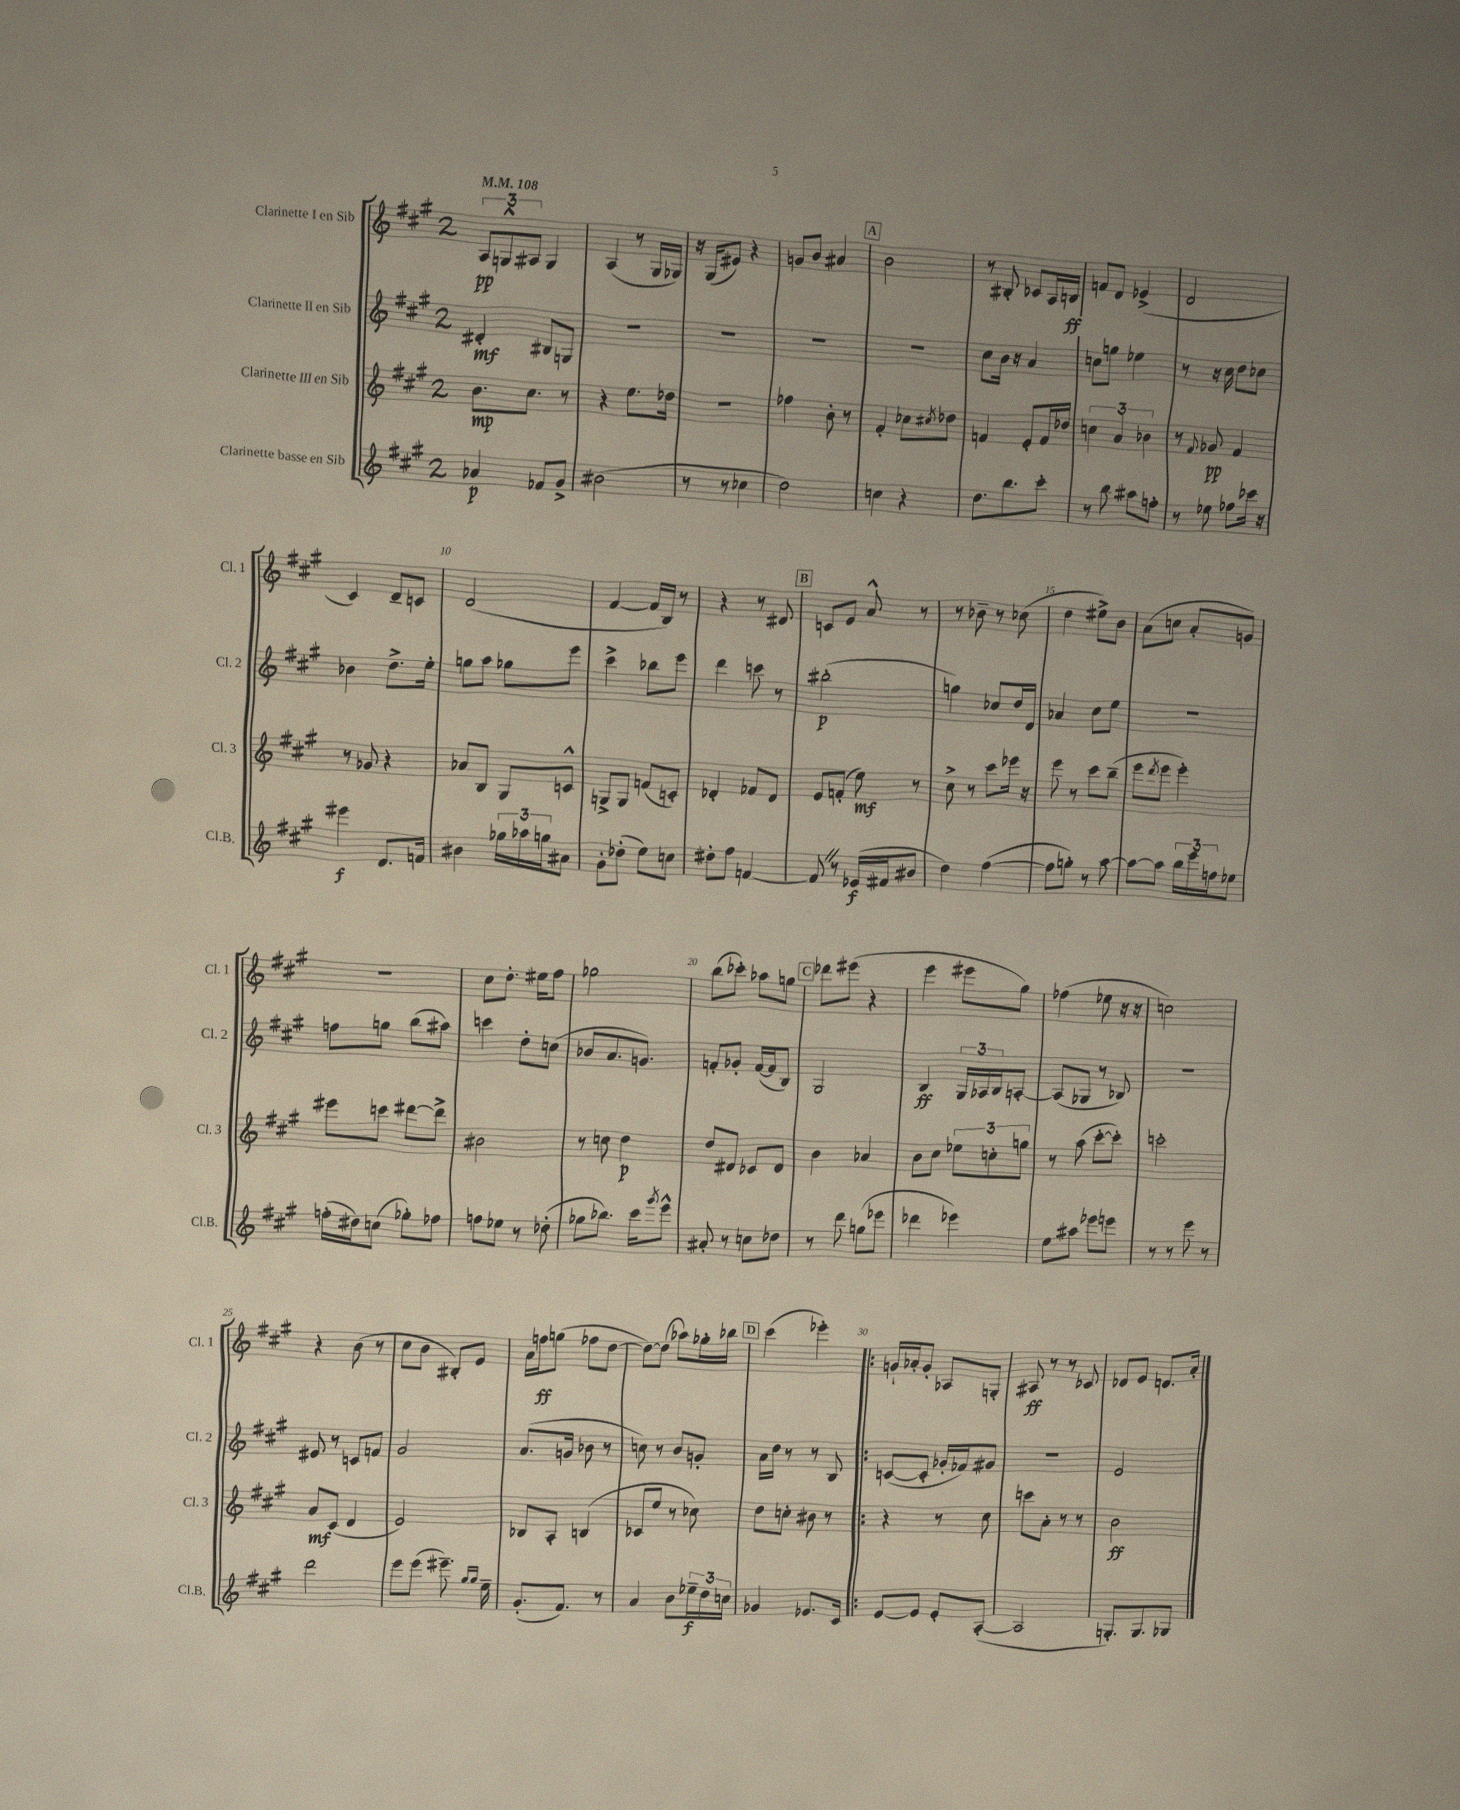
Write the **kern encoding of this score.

**kern	**kern	**kern	**kern
*staff4	*staff3	*staff2	*staff1
*clefG2	*clefG2	*clefG2	*clefG2
*k[f#c#g#]	*k[f#c#g#]	*k[f#c#g#]	*k[f#c#g#]
*M2/4	*M2/4	*M2/4	*M2/4
*MM108	*MM108	*MM108	*MM108
4a-	8.b	4d#'	12A
.	.	.	12G^^
.	.	.	12A#
.	8.cc#	.	.
8f-	.	8B#	4G
8g#^	8r	8G	.
=	=	=	=
(2b#	4r	2r	(4A
.	8.ee	.	8r
.	.	.	16G#
.	16dd-	.	16G-)
=	=	=	=
8r	2r	2r	16r
.	.	.	(16G#
8r	.	.	8e#)
4cc-	.	.	4r
=	=	=	=
2dd)	4ff-	2r	8g
.	.	.	8b
.	8b'	.	4a#
.	8r	.	.
=	=	=	=
4cc	4f#'	2r	2b
4r	8cc-	.	.
.	8qcc#	.	.
.	8dd-	.	.
=	=	=	=
8.dd	4f	8cc#	8r
.	.	16b	8B#'
8.bb	.	16r	.
.	8e'	4a	8c-
8ccc#'	16f	.	16A
.	16dd-	.	16B
=	=	=	=
8r	6cc	8cc	8f
8bb	.	8gg	8d
.	6a	.	.
8aa#	.	4ee-	(4e-^
.	6b-	.	.
8ff'	.	.	.
=	=	=	=
8r	8r	8r	2d
.	8qqf#	.	.
8ee-	8g-	16r	.
.	.	16cc#	.
8ff-	4f#	8dd	.
16ccc-	.	8cc-	.
16r	.	.	.
=	=	=	=
4eee#	8r	4b-	4c#)
.	8g-	.	.
8.d	4r	8.dd^	8d~
.	.	.	8c
16f	.	16ee'	.
=	=	=	=
4b#	8a-	8gg	(2d
.	8B	8aa	.
24gg-	8G#	8gg-	.
24aa-	.	.	.
24gg	.	.	.
8a#	8c^^	8eee	.
=	=	=	=
8g#'	8G^	4ccc#^	[4f#
(8dd-'	8G	.	.
8ee)	(8f	8bb-	16f#]
.	.	.	16B)
8cc	8c')	8eee	8r
=	=	=	=
8dd#'	4d-'	4ddd	4r
8ff#	.	.	.
[4f	8f-	8ccc	8r
.	8d-	8r	8d#
=	=	=	=
8f]	8e	(2bb#'	8c
8r	(8f'	.	8e
(16e-	8ee)	.	8a^^
16f#	.	.	.
8b#	8r	.	8r
=	=	=	=
4dd)	8cc#^	4gg)	8r
.	8r	.	8b-~
([4ff#	8ccc#	8cc-	8r
.	16eee-	16dd	(8cc-
.	16r	16d	.
=	=	=	=
8ff#]	8eee	4a-	4dd
8gg')	8r	.	.
8r	8ccc#	8cc#	8ee#^)
[8aa	(8bb~	8ee	8b
=	=	=	=
8aa_	8eee	2r	(8a
.	8qddd	.	.
8aa]	8eee	.	8cc
24bb	4eee')	.	8a'
24eee	.	.	.
24ff	.	.	.
8ee-	.	.	8g)
=	=	=	=
(16ff'	8eee#	8ff	2r
16dd#)	.	.	.
(8cc	8ccc	8gg	.
8gg-')	[8ddd#	(8bb	.
8ff-	8ddd#^]	8aa#)	.
=	=	=	=
8ff	2b#	4ccc	8cc#
8ee-	.	.	8.dd'
8r	.	8dd'	.
.	.	.	16ee#
(8dd-'	.	(8cc	8ff#
=	=	=	=
8gg-	8r	8b-	2gg-
8.bb-)	8cc	8.a	.
.	4dd	.	.
16ccc#	.	8.g)	.
8qggg#	.	.	.
8eee^^	.	.	.
=	=	=	=
8a#'	8dd	8f'	(8bb
8r	8d#	8g-'	8ccc-')
8cc	8c-	([16f	8aa-
.	.	16f]	.
8dd-	8d#	8B)	8gg
=	=	=	=
8r	4b	2G#	8ddd-
8ddd	.	.	(8eee#
(8gg	4a-	.	4r
8eee-	.	.	.
=	=	=	=
4ddd-	8b	4B	4eee
.	8cc#	.	.
4eee-)	12ee-	24G#	8eee#
.	.	24A-	.
.	12cc'	24B	.
.	.	[8A'	8gg#)
.	12gg	.	.
=	=	=	=
8ee	8r	(8A]	(4ff-
8aa#	(8aa	8G-	.
8eee-	[8ccc#'	8r	8ee-
8eee	8ccc#'])	8B-)	16r
.	.	.	16r
=	=	=	=
8r	2ccc'	2r	2cc)
8r	.	.	.
8eee	.	.	.
8r	.	.	.
=	=	=	=
2ddd	8a	8e#	4r
.	(8c#	8r	.
.	4d	8c	(8b
.	.	8f	8r
=	=	=	=
8eee	2e)	2g#	8cc#
(8eee	.	.	8b
8.eee#~)	.	.	8B#')
.	.	.	8e
16qqgg#	.	.	.
16qqgg#	.	.	.
16ee~	.	.	.
=	=	=	=
(8.g#'	8B-	(8.a	16a
.	.	.	16ff
.	8A'	.	(8gg
8.f#)	.	16g	.
.	(4B	8b-	8ff-
8r	.	8r	[8dd
=	=	=	=
4a	8c-	8cc)	8dd_)
.	8ee	8r	(8dd]
8b	8r	8b	8aa-)
24ee-~	8cc-)	8g'	16gg-'
24dd	.	.	.
.	.	.	16bb-
24cc	.	.	.
=	=	=	=
4g-	8dd	16a	(4ccc#
.	.	16dd	.
.	8cc'	8r	.
8.e-	8b#	8r	4eee-')
.	8r	8B	.
16c#	.	.	.
=!|:	=!|:	=!|:	=!|:
[8e	4r	([8c	16g`
.	.	.	16a-'
8e]	.	8c']	8g'
8e'	8r	16g-'	8A-
.	.	16f-)	.
([8A'	8cc#	8g#	8G'
=	=	=	=
2A]	8ccc	2r	8A#
.	8a'	.	8r
.	8r	.	8r
.	8r	.	8c-
=	=	=	=
8.G')	2b	2e	8d-
.	.	.	8e
8.G	.	.	.
.	.	.	8.d
8G-	.	.	.
.	.	.	16a'
==	==	==	==
*-	*-	*-	*-
